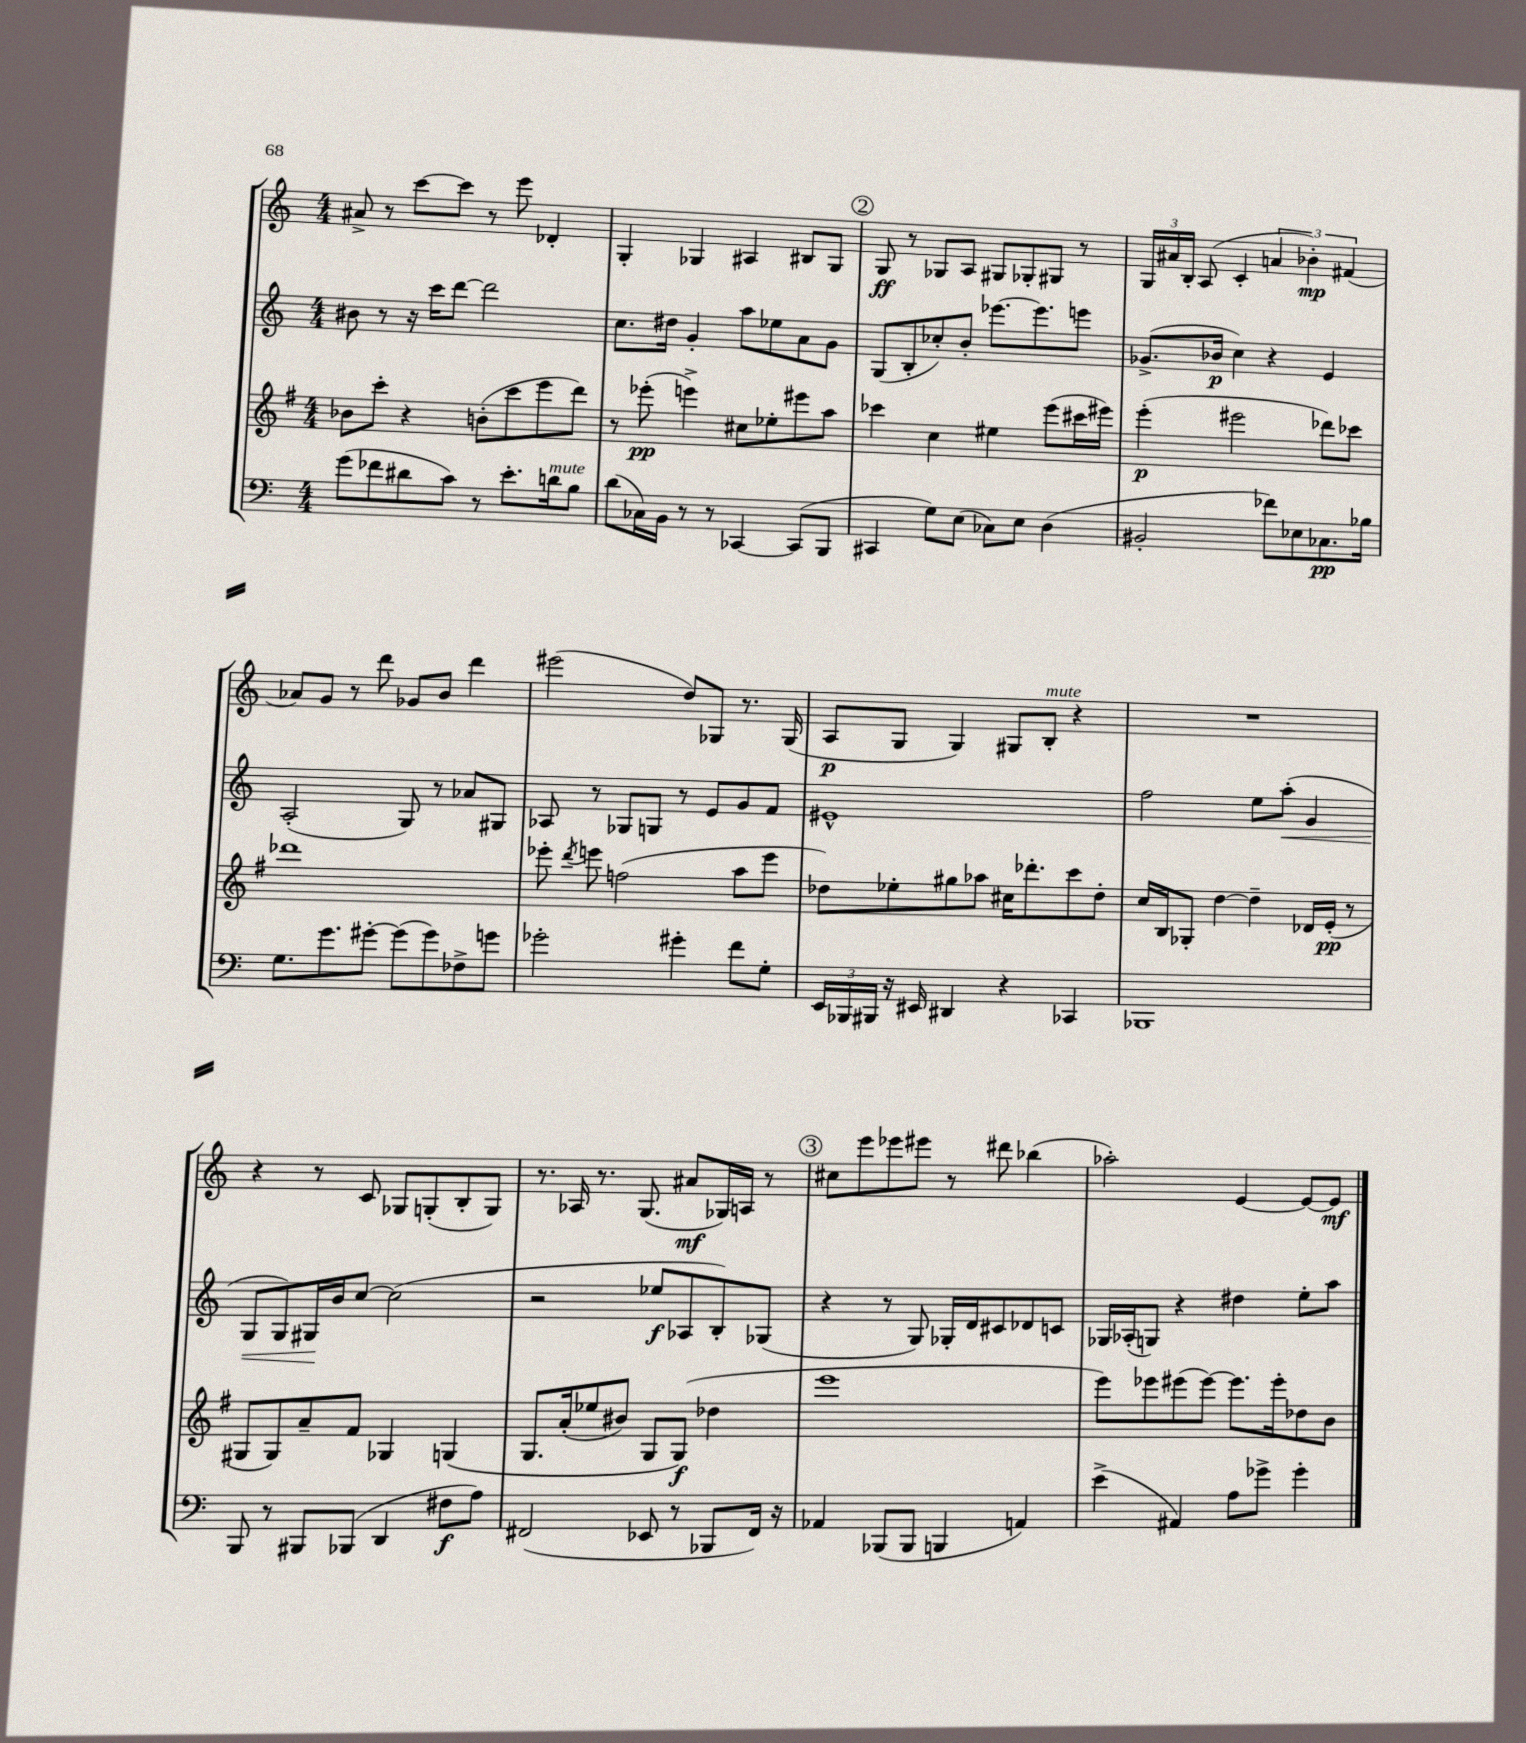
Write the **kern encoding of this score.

**kern	**kern	**kern	**kern
*staff4	*staff3	*staff2	*staff1
*clefF4	*clefG2	*clefG2	*clefG2
*k[]	*k[f#]	*k[]	*k[]
*M4/4	*M4/4	*M4/4	*M4/4
(8g	8b-	8b#	8a#^
8f-	8ccc'	8r	8r
8d#	4r	16r	[8ccc
.	.	16ccc	.
8c)	.	[8ddd	8ccc]
8r	(8b'	2ddd]	8r
8.e'	8ccc	.	8eee
.	8eee	.	4d-'
16d	.	.	.
8B	8ddd)	.	.
=	=	=	=
(8d	8r	8.cc	4G'
16C-)	(8eee-'	.	.
16BB	.	16dd#	.
8r	4eee^)	4g'	4G-
8r	.	.	.
[4CC-	8cc#	8aa	4A#
.	8ee-'	8ee-	.
(8CC-]	8eee#	8a	8B#
8BBB	8aa	8g	8G-
=	=	=	=
4CC#	4ccc-	(8G	8G
.	.	8B'	8r
8G)	4cc	8cc-')	8G-
(8E	.	8b'	8A
8C-)	4ee#	[8.eee-	8G#
8E	.	.	8G-'
.	.	8.eee-]	.
(4D	(8eee	.	8G#
.	16ccc#	8eee	8r
.	16eee#)	.	.
=	=	=	=
2BB#'	(4eee'	(8.g-^	24G
.	.	.	24a#
.	.	.	24B'
.	.	.	(8A
.	.	16b-	.
.	2eee#	4cc)	4c'
8f-)	.	4r	6a
8E-	.	.	.
.	.	.	6b-')
8.C-	8ddd-)	4e	.
.	.	.	(6f#
.	8ccc-	.	.
16B-	.	.	.
=	=	=	=
8.G	1ddd-	(2A'	8a-)
.	.	.	8g
8.g	.	.	.
.	.	.	8r
[8g#'	.	.	8ddd
(8g#]	.	8G)	8g-
8g#)	.	8r	8b
8F-^	.	8a-	4ddd
8g	.	8G#	.
=	=	=	=
2g-'	8eee-'	8A-	(2eee#
.	8qddd	.	.
.	8eee	8r	.
.	(2ff	8G-	.
.	.	8G	.
4g#'	.	8r	8dd)
.	.	8e	8G-
8f	8aa	8g	8.r
8G'	8eee	8f	.
.	.	.	(16G-
=	=	=	=
24EE	8dd-)	1e#^^	8A
24BBB-	.	.	.
24BBB#	.	.	.
16r	8ee-'	.	8G
16EE#	.	.	.
4DD#	8gg#	.	4G)
.	8aa-	.	.
4r	16cc#	.	8G#
.	8.ddd-'	.	.
.	.	.	8B'
4CC-	8ccc	.	4r
.	8dd-'	.	.
=	=	=	=
1BBB-	16cc	2ff	1r
.	16B	.	.
.	8G-'	.	.
.	[4dd	.	.
.	4dd~]	8ee	.
.	.	(8aa'	.
.	16d-	4g	.
.	(16e'	.	.
.	8r	.	.
=	=	=	=
8BBB	8G#	8G	4r
8r	8G#)	8G)	.
8BBB#	8a~	16G#	8r
.	.	16b	.
(8BBB-	8f#	[8cc	8c
4DD	4G-	(2cc]	8G-
.	.	.	(8G'
8F#	&(4G	.	8B'
8A)	.	.	8G)
=	=	=	=
(2FF#	8.G	2r	8.r
.	(16a'	.	16A-
.	8ee-	.	8.r
.	8b#)	.	.
.	.	.	(8.G
8EE-	8G	8ee-	.
8r	(8G&)	8A-	8a#
8BBB-	4dd-	8B')	16G-)
.	.	.	16A
16FF#)	.	(8G-	8r
16r	.	.	.
=	=	=	=
4AA-	1eee	4r	8cc#
.	.	.	8eee
(8BBB-	.	8r	8eee-
8BBB-	.	8G)	8eee#
4BBB	.	16G-'	8r
.	.	16d	.
.	.	8c#	8ddd#
4AA)	.	8d-	(4bb-
.	.	8c	.
=	=	=	=
(4e^	8eee)	16G-	2aa-')
.	.	(16A-'	.
.	8eee-	8G)	.
4AA#)	(8eee#	4r	.
.	[8eee#)	.	.
8A	8.eee#]	4dd#	[4e
8g-^	.	.	.
.	16eee#'	.	.
4g-'	8dd-	8ee'	8e_
.	8b	8aa	8e]
==	==	==	==
*-	*-	*-	*-
